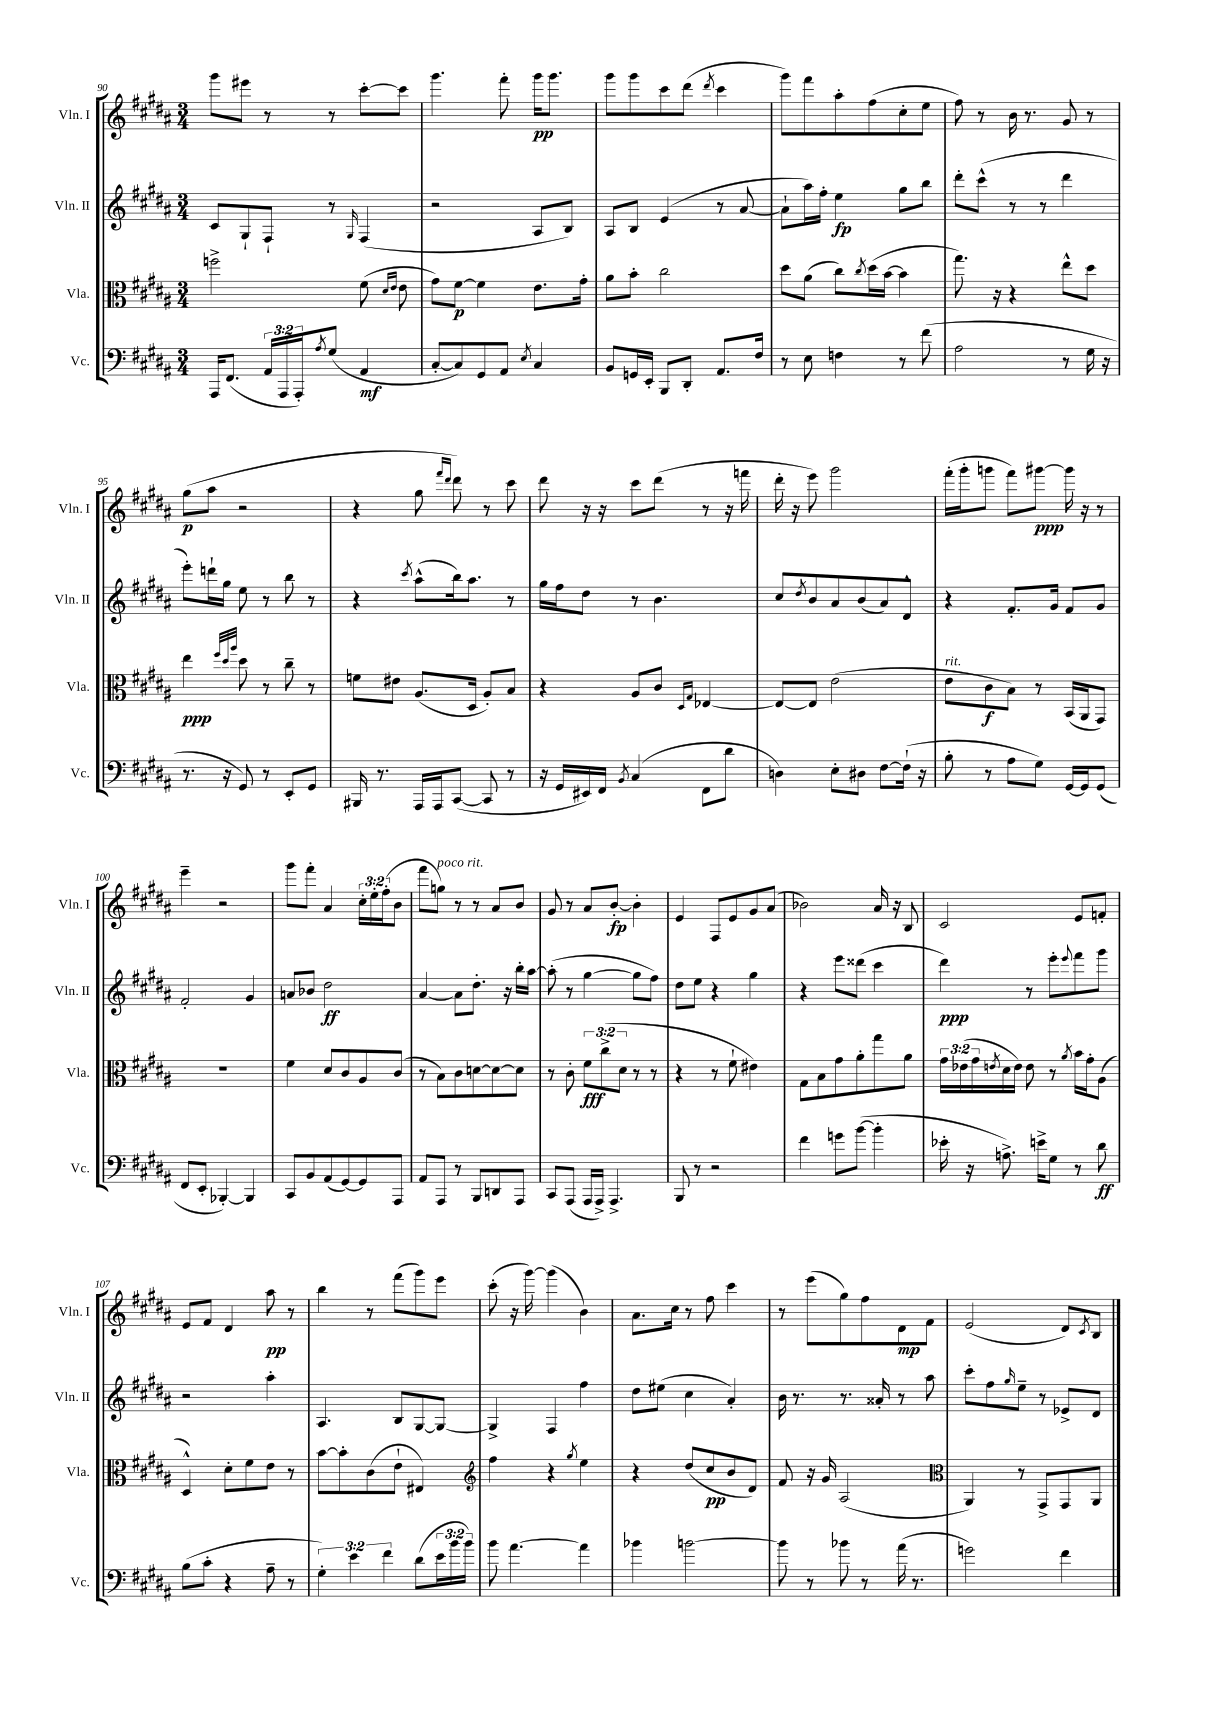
<<
\new StaffGroup <<
\new Staff = "s0" \with { instrumentName = "Vln. I" shortInstrumentName = "Vln. I" } {
    \clef treble \key b \major \numericTimeSignature \time 3/4 \override Staff.TupletNumber.text = #tuplet-number::calc-fraction-text
    gis'''8 eis'''8 r8 r8 cis'''8~-. cis'''8 |
    gis'''4. fis'''8-. gis'''16\pp gis'''8. |
    gis'''8 gis'''8 cis'''8 dis'''8( \acciaccatura { dis'''8 } cis'''4 |
    gis'''8) fis'''8 ais''8-. fis''8( cis''8-. e''8 |
    fis''8) r8 b'16 r8. gis'8 r8 |
    gis''8\p( ais''8 r2 |
    r4 gis''8 \grace { fis'''16 dis'''16 } dis'''8) r8 cis'''8 |
    dis'''8 r16 r16 cis'''8 dis'''8( r8 r16 f'''16 |
    dis'''16-. r16 e'''8) gis'''2 |
    fis'''16-.( gis'''16-. g'''8 fis'''8) gis'''8~\ppp gis'''16 r16 r8 |
    e'''4-- r2 |
    gis'''8 fis'''8-. ais'4 \tuplet 3/2 { cis''16-. e''16-. fis''16-.( } b'8 |
    fis'''8 g''8^\markup { \italic "poco rit." }) r8 r8 ais'8 b'8 |
    gis'8 r8 ais'8 b'8~-.\fp b'4-. |
    e'4 fis8 e'8 gis'8 ais'8( |
    bes'2) ais'16 r16 b8 |
    cis'2 e'8 f'8-. |
    e'8 fis'8 dis'4 ais''8\pp r8 |
    b''4 r8 fis'''8( gis'''8) e'''8 |
    cis'''8-.( r16 gis'''16~) gis'''4( b'4) |
    ais'8. cis''16 r8 fis''8 cis'''4 |
    r8 e'''8( gis''8) fis''8 dis'8\mp fis'8 |
    e'2( dis'8) \acciaccatura { cis'8 } b8 \bar "|." |
}
\new Staff = "s1" \with { instrumentName = "Vln. II" shortInstrumentName = "Vln. II" } {
    \clef treble \key b \major \numericTimeSignature \time 3/4
    cis'8 gis8-! fis8-! r8 \grace { gis16 } fis4( |
    r2 ais8 b8) |
    ais8 b8 e'4( r8 ais'8~ |
    ais'8-! ais''16) fis''16-. e''4\fp gis''8 b''8 |
    dis'''8-. cis'''8-^( r8 r8 dis'''4 |
    e'''8-.) d'''16-! gis''16 e''8 r8 b''8 r8 |
    r4 \acciaccatura { cis'''8 } ais''8-^( b''16) ais''8. r8 |
    gis''16 fis''16 dis''8 r8 b'4. |
    cis''8 \acciaccatura { dis''8 } b'8 ais'8 b'8( ais'8) dis'8-^ |
    r4 fis'8.-. gis'16 fis'8 gis'8 |
    fis'2-. gis'4 |
    a'8 bes'8 dis''2\ff |
    ais'4~ ais'8 dis''8.-. r16 b''16-. ais''16~ |
    ais''8-.( r8 gis''4~ gis''8 fis''8) |
    dis''8 e''8 r4 gis''4 |
    r4 e'''8 disis'''8( cis'''4 |
    dis'''4\ppp) r8 e'''8-. \appoggiatura { e'''8 } fis'''8 gis'''8 |
    r2 ais''4-. |
    ais4. b8 gis8~ gis8~ |
    gis4-> fis4 fis''4 |
    dis''8 eis''8( cis''4 ais'4-.) |
    b'16 r8. r8. aisis'16-. r8 ais''8 |
    cis'''8-. fis''8 \grace { gis''16 } e''8-- r8 ees'8-> dis'8 \bar "|." |
}
\new Staff = "s2" \with { instrumentName = "Vla." shortInstrumentName = "Vla." } {
    \clef alto \key b \major \numericTimeSignature \time 3/4 \override Staff.TupletNumber.text = #tuplet-number::calc-fraction-text
    f''2-> fis'8( \grace { dis'16 e'16 } e'8 |
    gis'8) fis'8~\p fis'4 e'8. gis'16-. |
    ais'8 b'8-. cis''2 |
    dis''8 ais'8( cis''8) \acciaccatura { cis''8 } dis''16( b'16~ b'4 |
    gis''8.) r16 r4 e''8-^ dis''8 |
    e''4\ppp \grace { fis''32 dis''32 ais''32 } dis''8 r8 cis''8-- r8 |
    f'8 eis'8 ais8.( dis16 ais8-.) b8 |
    r4 ais8 cis'8 \grace { dis16 gis16 } ees4~ |
    ees8~ ees8 e'2( |
    e'8^\markup { \italic "rit." } cis'8\f b8) r8 b,16( ais,16 gis,8) |
    R2. |
    fis'4 dis'8 cis'8 ais8 cis'8( |
    r8 b8) cis'8 d'8~ d'8~ d'8 |
    r8 cis'8-. \tuplet 3/2 { fis'8\fff cis''8->( dis'8 } r8 r8 |
    r4 r8 fis'8-! eis'4) |
    gis8 b8 gis'8 ais'8-. gis''8 ais'8 |
    \tuplet 3/2 { gis'16 ees'16( gis'16 } \acciaccatura { e'8 } dis'16 e'16) e'8 r8 \acciaccatura { ais'8 } b'16 gis'16-. ais8( |
    dis4-^) dis'8-. fis'8 e'8 r8 |
    b'8~ b'8-. cis'8( e'8-! eis4) |
    \clef treble fis''4 r4 \acciaccatura { gis''8 } e''4 |
    r4 dis''8( cis''8\pp b'8 dis'8) |
    fis'8 r16 gis'16 ais2( |
    \clef alto ais,4) r8 gis,8-> gis,8 ais,8 \bar "|." |
}
\new Staff = "s3" \with { instrumentName = "Vc." shortInstrumentName = "Vc." } {
    \clef bass \key b \major \numericTimeSignature \time 3/4 \override Staff.TupletNumber.text = #tuplet-number::calc-fraction-text
    ais,,16 fis,8.( \tuplet 3/2 { ais,16 ais,,16 ais,,16-.) } \acciaccatura { ais8 } gis8( ais,4\mf |
    cis8~-. cis8) gis,8 ais,8 \acciaccatura { e8 } cis4 |
    b,8 g,16 e,16-. b,,8 dis,8-. ais,8. fis16 |
    r8 e8 f4 r8 fis'8( |
    ais2 r8 gis16 r16 |
    r8. r16 gis,8) r8 e,8-. gis,8 |
    bis,,16 r8. ais,,16 ais,,16 cis,8~( cis,8 r8 |
    r16 gis,16 eis,16) fis,16 \acciaccatura { b,8 } cis4( fis,8 dis'8 |
    d4) e8-. dis8 fis8~ fis16-!( r16 |
    b8-. r8 ais8 gis8) gis,16~ gis,16 gis,8( |
    fis,8 e,8-. bes,,4~-.) bes,,4 |
    cis,8 b,8 ais,8( gis,8~) gis,8 ais,,8 |
    ais,8 ais,,8 r8 b,,8 d,8 ais,,8 |
    cis,8 ais,,8( ais,,16 ais,,16->) ais,,4.-> |
    b,,8 r8 r2 |
    fis'4 g'8 b'8~( b'4-. |
    ees'16-. r16 a8.->) e'16-> gis8 r8 dis'8\ff |
    b8( cis'8-. r4 ais8-- r8 |
    \tuplet 3/2 { gis4-.) e'4 fis'4 } dis'8( \tuplet 3/2 { e'16 b'16 b'16) } |
    b'8 ais'4.~ ais'4 |
    bes'4 b'2~ |
    b'8 r8 bes'8 r8 ais'16( r8. |
    g'2) fis'4 \bar "|." |
}
>>
>>
\layout { \context { \Score currentBarNumber = #90 } }
